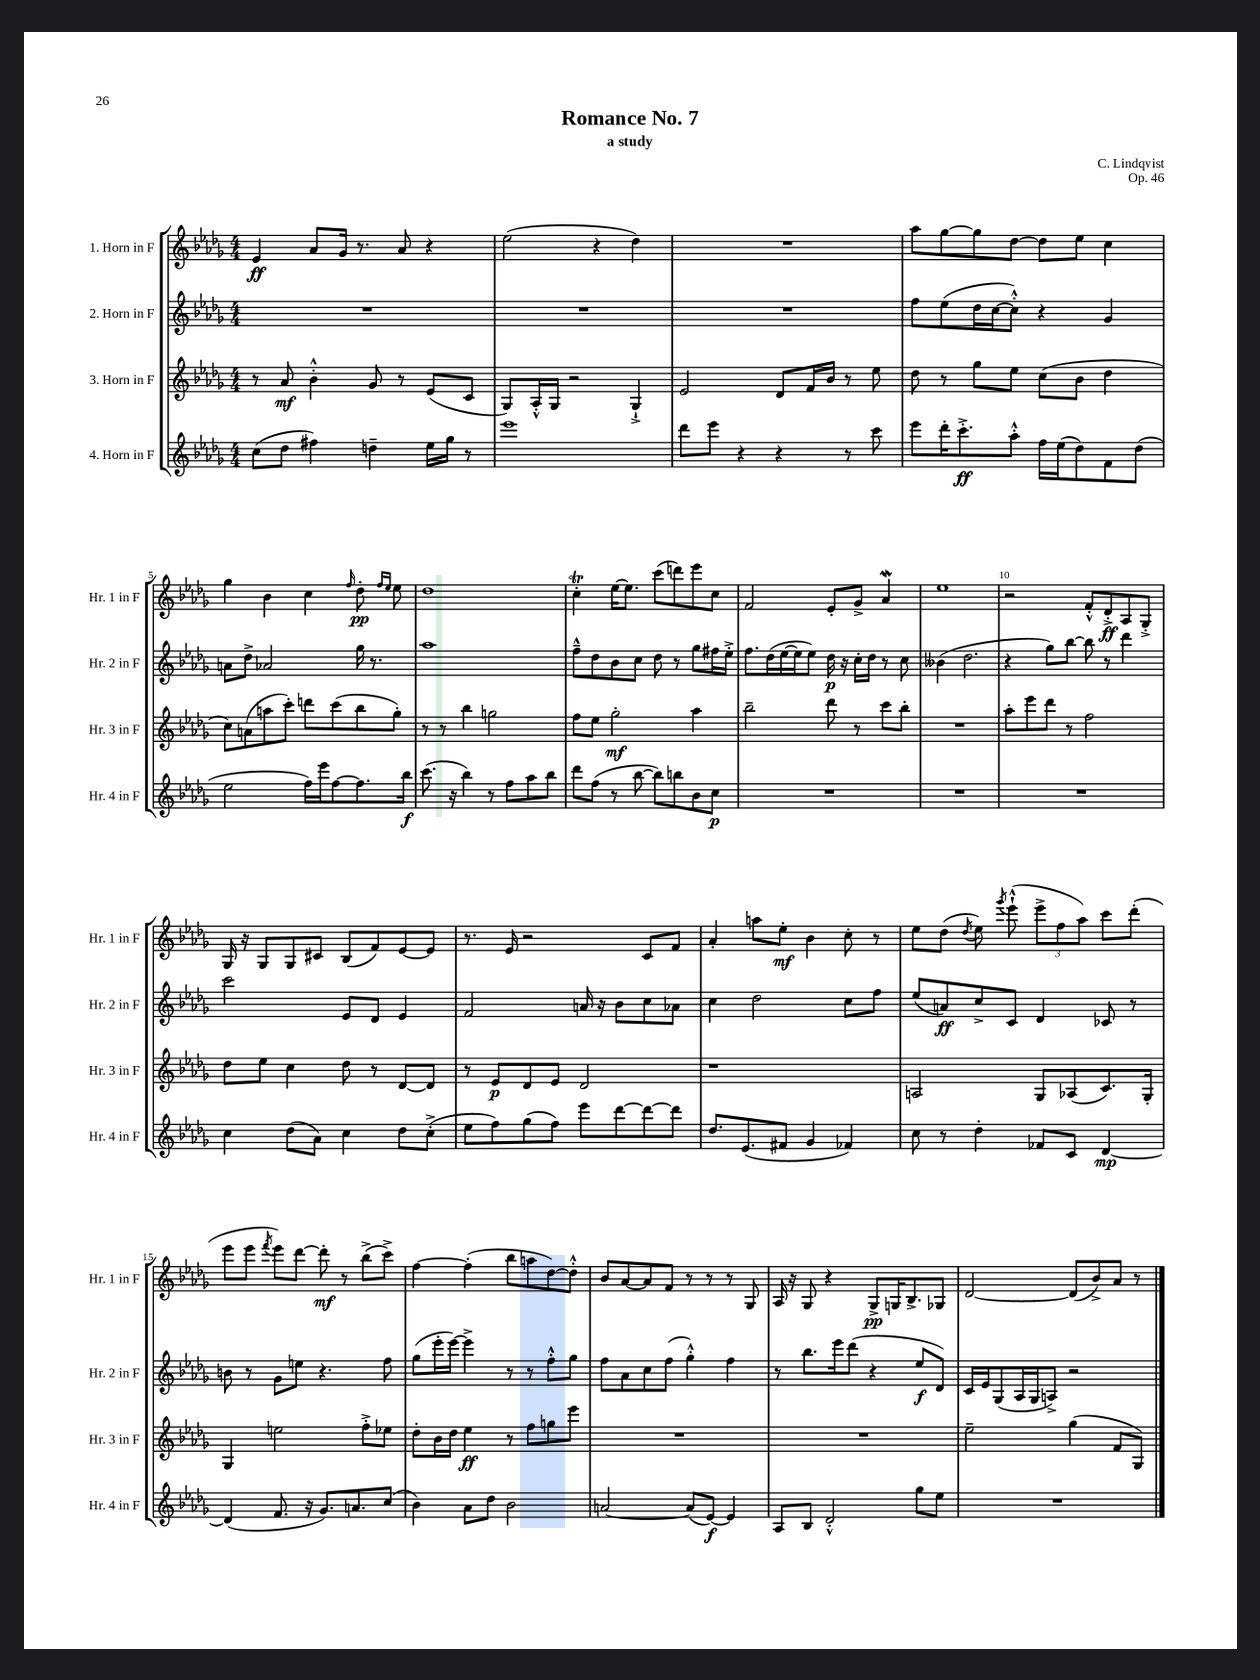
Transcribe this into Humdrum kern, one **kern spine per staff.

**kern	**dynam	**kern	**dynam	**kern	**dynam	**kern	**dynam
*part4	*part4	*part3	*part3	*part2	*part2	*part1	*part1
*staff4	*staff4	*staff3	*staff3	*staff2	*staff2	*staff1	*staff1
*I"4. Horn in F	*	*I"3. Horn in F	*	*I"2. Horn in F	*	*I"1. Horn in F	*
*I'Hr. 4 in F	*	*I'Hr. 3 in F	*	*I'Hr. 2 in F	*	*I'Hr. 1 in F	*
*clefG2	*	*clefG2	*	*clefG2	*	*clefG2	*
*k[b-e-a-d-g-]	*	*k[b-e-a-d-g-]	*	*k[b-e-a-d-g-]	*	*k[b-e-a-d-g-]	*
*M4/4	*	*M4/4	*	*M4/4	*	*M4/4	*
=1	=1	=1	=1	=1	=1	=1	=1
(8cc\L	.	8r	.	1r	.	4e-/	ff
8dd-\J	.	8a-/	mf	.	.	.	.
4ff#X\)	.	4b-'^^\	.	.	.	8a-/L	.
.	.	.	.	.	.	16g-/Jk	.
.	.	.	.	.	.	8.r	.
4ddn~\	.	8g-/	.	.	.	.	.
.	.	8r	.	.	.	8a-/	.
16ee-\LL	.	(8e-/L	.	.	.	4r	.
16gg-\JJ	.	.	.	.	.	.	.
8r	.	8c/J	.	.	.	.	.
=2	=2	=2	=2	=2	=2	=2	=2
1eee-	.	8G-/L)	.	1r	.	(2ee-\	.
.	.	16A-'^^/L	.	.	.	.	.
.	.	16G-/JJ	.	.	.	.	.
.	.	2r	.	.	.	.	.
.	.	.	.	.	.	4r	.
.	.	4G-`^/	.	.	.	4dd-\)	.
=3	=3	=3	=3	=3	=3	=3	=3
8ddd-\L	.	2e-/	.	1r	.	1r	.
8eee-\J	.	.	.	.	.	.	.
4r	.	.	.	.	.	.	.
4r	.	8d-/L	.	.	.	.	.
.	.	16f/L	.	.	.	.	.
.	.	16b-/JJ	.	.	.	.	.
8r	.	8r	.	.	.	.	.
8ccc\	.	8ee-\	.	.	.	.	.
=4	=4	=4	=4	=4	=4	=4	=4
8eee-\L	.	8dd-\	.	8ff\L	.	8aa-\L	.
16ddd-'\K	.	8r	.	(8ee-\	.	[8gg-\	.
8.ccc'^\	ff	.	.	.	.	.	.
.	.	8gg-\L	.	16dd-\L	.	8gg-\]	.
.	.	.	.	[16cc\J	.	.	.
8aa-'^^\J	.	8ee-\J	.	8cc'^^\J])	.	[8dd-\J	.
16ff\LL	.	(8cc\L	.	4r	.	8dd-\L]	.
(16ee-\J	.	.	.	.	.	.	.
8dd-\)	.	8b-\J	.	.	.	8ee-\J	.
8f\	.	4dd-\	.	4g-/	.	4cc\	.
(8dd-\J	.	.	.	.	.	.	.
!!LO:LB:g=z
=5	=5	=5	=5	=5	=5	=5	=5
2ee-\	.	8cc\L)	.	8an\L	.	4gg-\	.
.	.	(8an\	.	8dd-^\J	.	.	.
.	.	8aan\	.	2a-X/	.	4b-\	.
.	.	8ccc'\J)	.	.	.	.	.
16ff\LL)	.	8dddn\L	.	.	.	4cc\	.
16eee-\J	.	.	.	.	.	.	.
[8ff\	.	(8ccc\	.	.	.	.	.
.	.	.	.	.	.	16qqff/	.
8.ff\]	.	8bb-\	.	16gg-\	.	8dd-'\	pp
.	.	.	.	8.r	.	.	.
.	.	.	.	.	.	16qqff/LL	.
.	.	.	.	.	.	16qqee-/JJ	.
.	.	8gg-'\J)	.	.	.	8ee-\	.
16bb-\Jk	f	.	.	.	.	.	.
=6	=6	=6	=6	=6	=6	=6	=6
(8.ccc\	.	8r	.	1aa-	.	1dd-	.
.	.	8r	.	.	.	.	.
16r	.	.	.	.	.	.	.
4bb-\)	.	4bb-\	.	.	.	.	.
8r	.	2ggn\	.	.	.	.	.
8ff\L	.	.	.	.	.	.	.
8aa-\	.	.	.	.	.	.	.
8bb-\J	.	.	.	.	.	.	.
=7	=7	=7	=7	=7	=7	=7	=7
8ddd-\L	.	8ff\L	.	8ff~^^\L	.	4cct'\	.
(8ff\J	.	8ee-\J	.	8dd-\	.	.	.
8r	.	2gg-'\	mf	8b-\	.	[16ee-\KL	.
.	.	.	.	.	.	8.ee-\J]	.
[8bb-\	.	.	.	8cc\J	.	.	.
8bb-\L])	.	.	.	8dd-\	.	(8ccc\L	.
8bbn\	.	.	.	8r	.	8dddn\)	.
8b-\	.	4aa-\	.	8gg-\L	.	8eee-\	.
8cc\J	p	.	.	16ff#X\L	.	8cc\J	.
.	.	.	.	16ee-'^\JJ	.	.	.
=8	=8	=8	=8	=8	=8	=8	=8
1r	.	2bb-~\	.	8.ff\L	.	2f/	.
.	.	.	.	(16dd-\L	.	.	.
.	.	.	.	[16ee-\	.	.	.
.	.	.	.	16ee-\J]	.	.	.
.	.	.	.	8ee-\J)	.	.	.
.	.	8ddd-\	.	16dd-\	p	8e-'/L	.
.	.	.	.	16r	.	.	.
.	.	8r	.	16cc'\LL	.	8g-^/J	.
.	.	.	.	16dd-\JJ	.	.	.
.	.	8ccc\L	.	8r	.	4a-W/	.
.	.	8bb-'\J	.	8cc\	.	.	.
=9	=9	=9	=9	=9	=9	=9	=9
1r	.	1r	.	(4b--X\	.	1ee-	.
.	.	.	.	2.dd-\	.	.	.
=10	=10	=10	=10	=10	=10	=10	=10
1r	.	8aa-'\L	.	4r	.	2r	.
.	.	8eee-\	.	.	.	.	.
.	.	8ddd-\J	.	8gg-\L)	.	.	.
.	.	8r	.	[8bb-\J	.	.	.
.	.	2ff\	.	8bb-\]	.	8f'^^/L	.
.	.	.	.	8r	.	8d-'^/	ff
.	.	.	.	4ddd-\	.	8A-/	.
.	.	.	.	.	.	8G-'^/J	.
!!LO:LB:g=z
=11	=11	=11	=11	=11	=11	=11	=11
4cc\	.	8dd-\L	.	2ccc\	.	16G-/	.
.	.	.	.	.	.	16r	.
.	.	8ee-\J	.	.	.	8G-/L	.
(8dd-\L	.	4cc\	.	.	.	8G-/	.
8a-\J)	.	.	.	.	.	8c#X/J	.
4cc\	.	8dd-\	.	8e-/L	.	(8B-/L	.
.	.	8r	.	8d-/J	.	8f/)	.
8dd-\L	.	[8d-/L	.	4e-/	.	[8e-/	.
(8cc'^\J	.	8d-/J]	.	.	.	8e-/J]	.
=12	=12	=12	=12	=12	=12	=12	=12
8ee-\L	.	8r	.	2f/	.	8.r	.
8ff\)	.	8e-/L	p	.	.	.	.
.	.	.	.	.	.	16e-/	.
(8gg-\	.	8d-/	.	.	.	2r	.
8ff\J)	.	8e-/J	.	.	.	.	.
8eee-\L	.	2d-/	.	16an/	.	.	.
.	.	.	.	16r	.	.	.
[8ddd-\	.	.	.	8b-\L	.	.	.
8ddd-\_	.	.	.	8cc\	.	8c/L	.
8ddd-\J]	.	.	.	8a-X\J	.	8f/J	.
=13	=13	=13	=13	=13	=13	=13	=13
8.dd-/L	.	1r	.	4cc\	.	4a-'/	.
(8.e-/	.	.	.	.	.	.	.
.	.	.	.	2dd-\	.	8aan\L	.
8f#X/J	.	.	.	.	.	8ee-'\J	mf
4g-/	.	.	.	.	.	4b-\	.
4f-X/)	.	.	.	8cc\L	.	8cc'\	.
.	.	.	.	8ff\J	.	8r	.
=14	=14	=14	=14	=14	=14	=14	=14
8cc\	.	2An/	.	(8ee-/L	.	8ee-\L	.
8r	.	.	.	8an/)	ff	(8dd-\J	.
.	.	.	.	.	.	8qdd-/	.
4dd-'\	.	.	.	8cc^/	.	8ee-\)	.
.	.	.	.	.	.	8qggg-/	.
.	.	.	.	8c/J	.	(8eee-`^^\	.
8f-X/L	.	8G-/L	.	4d-/	.	12eee-^\L	.
.	.	.	.	.	.	12ff\	.
8c/J	.	(8A-X/	.	.	.	.	.
.	.	.	.	.	.	12aa-\J)	.
[4d-/	mp	8.c/)	.	8c-X/	.	8ccc\L	.
.	.	.	.	8r	.	(8ddd-'\J	.
.	.	16G-'/Jk	.	.	.	.	.
!!LO:LB:g=z
=15	=15	=15	=15	=15	=15	=15	=15
(4d-/]	.	4G-/	.	8bn\	.	8eee-\L	.
.	.	.	.	8r	.	8eee-\J	.
.	.	.	.	.	.	8qfff/	.
8.f/	.	2een\	.	8g-\L	.	8eee-\L)	.
.	.	.	.	8een\J	.	[8ddd-\J	.
16r	.	.	.	.	.	.	.
8.g-/L)	.	.	.	4.r	.	8ddd-'\]	mf
.	.	.	.	.	.	8r	.
8.an/	.	.	.	.	.	.	.
.	.	8ff'^\L	.	.	.	(8bb-^\L	.
(8cc/J	.	8ee-X\J	.	8ff\	.	8ccc^\J)	.
=16	=16	=16	=16	=16	=16	=16	=16
4b-\)	.	8dd-'\L	.	(8gg-\L	.	[4ff\	.
.	.	16b-\L	.	16eee-'\L	.	.	.
.	.	16dd-\JJ	.	[16eee-\JJ)	.	.	.
8a-\L	.	4ee-\	ff	4eee-^\]	.	(4ff'\]	.
8dd-\J	.	.	.	.	.	.	.
2b-\	.	8r	.	8r	.	8bb-\L	.
.	.	8ff\L	.	8r	.	8aan\	.
.	.	8ggn\	.	8ff'^^\L	.	[8dd-\)	.
.	.	8eee-\J	.	8gg-\J	.	8dd-'^^\J]	.
=17	=17	=17	=17	=17	=17	=17	=17
[2an/	.	1r	.	8ff\L	.	8b-/L	.
.	.	.	.	8a-\	.	[8a-/	.
.	.	.	.	8cc\	.	8a-/]	.
.	.	.	.	(8ff\J	.	8f/J	.
(8a/L]	.	.	.	4gg-'^^\)	.	8r	.
[8e-/J)	f	.	.	.	.	8r	.
4e-/]	.	.	.	4ff\	.	8r	.
.	.	.	.	.	.	8G-/	.
=18	=18	=18	=18	=18	=18	=18	=18
8A-/L	.	1r	.	8r	.	16A-/	.
.	.	.	.	.	.	16r	.
8B-/J	.	.	.	8.bb-\L	.	8G-/	.
2d-'^^/	.	.	.	.	.	4r	.
.	.	.	.	16eee-\k	.	.	.
.	.	.	.	(8ddd-\J	.	.	.
.	.	.	.	4r	.	8G-^/L	pp
.	.	.	.	.	.	16Gn/K	.
.	.	.	.	.	.	8.B-^/	.
8gg-\L	.	.	.	8ee-/L	f	.	.
8ee-\J	.	.	.	8d-/J)	.	8G-X/J	.
=19	=19	=19	=19	=19	=19	=19	=19
1r	.	2ee-~\	.	16c/LL	.	[2d-/	.
.	.	.	.	16e-/J	.	.	.
.	.	.	.	(8G-/	.	.	.
.	.	.	.	16A-/L	.	.	.
.	.	.	.	16G-/J	.	.	.
.	.	.	.	8An^/J)	.	.	.
.	.	(4gg-\	.	2r	.	(8d-/L]	.
.	.	.	.	.	.	8b-^/)	.
.	.	8f/L	.	.	.	8a-/J	.
.	.	8G-/J)	.	.	.	8r	.
==	==	==	==	==	==	==	==
*-	*-	*-	*-	*-	*-	*-	*-
